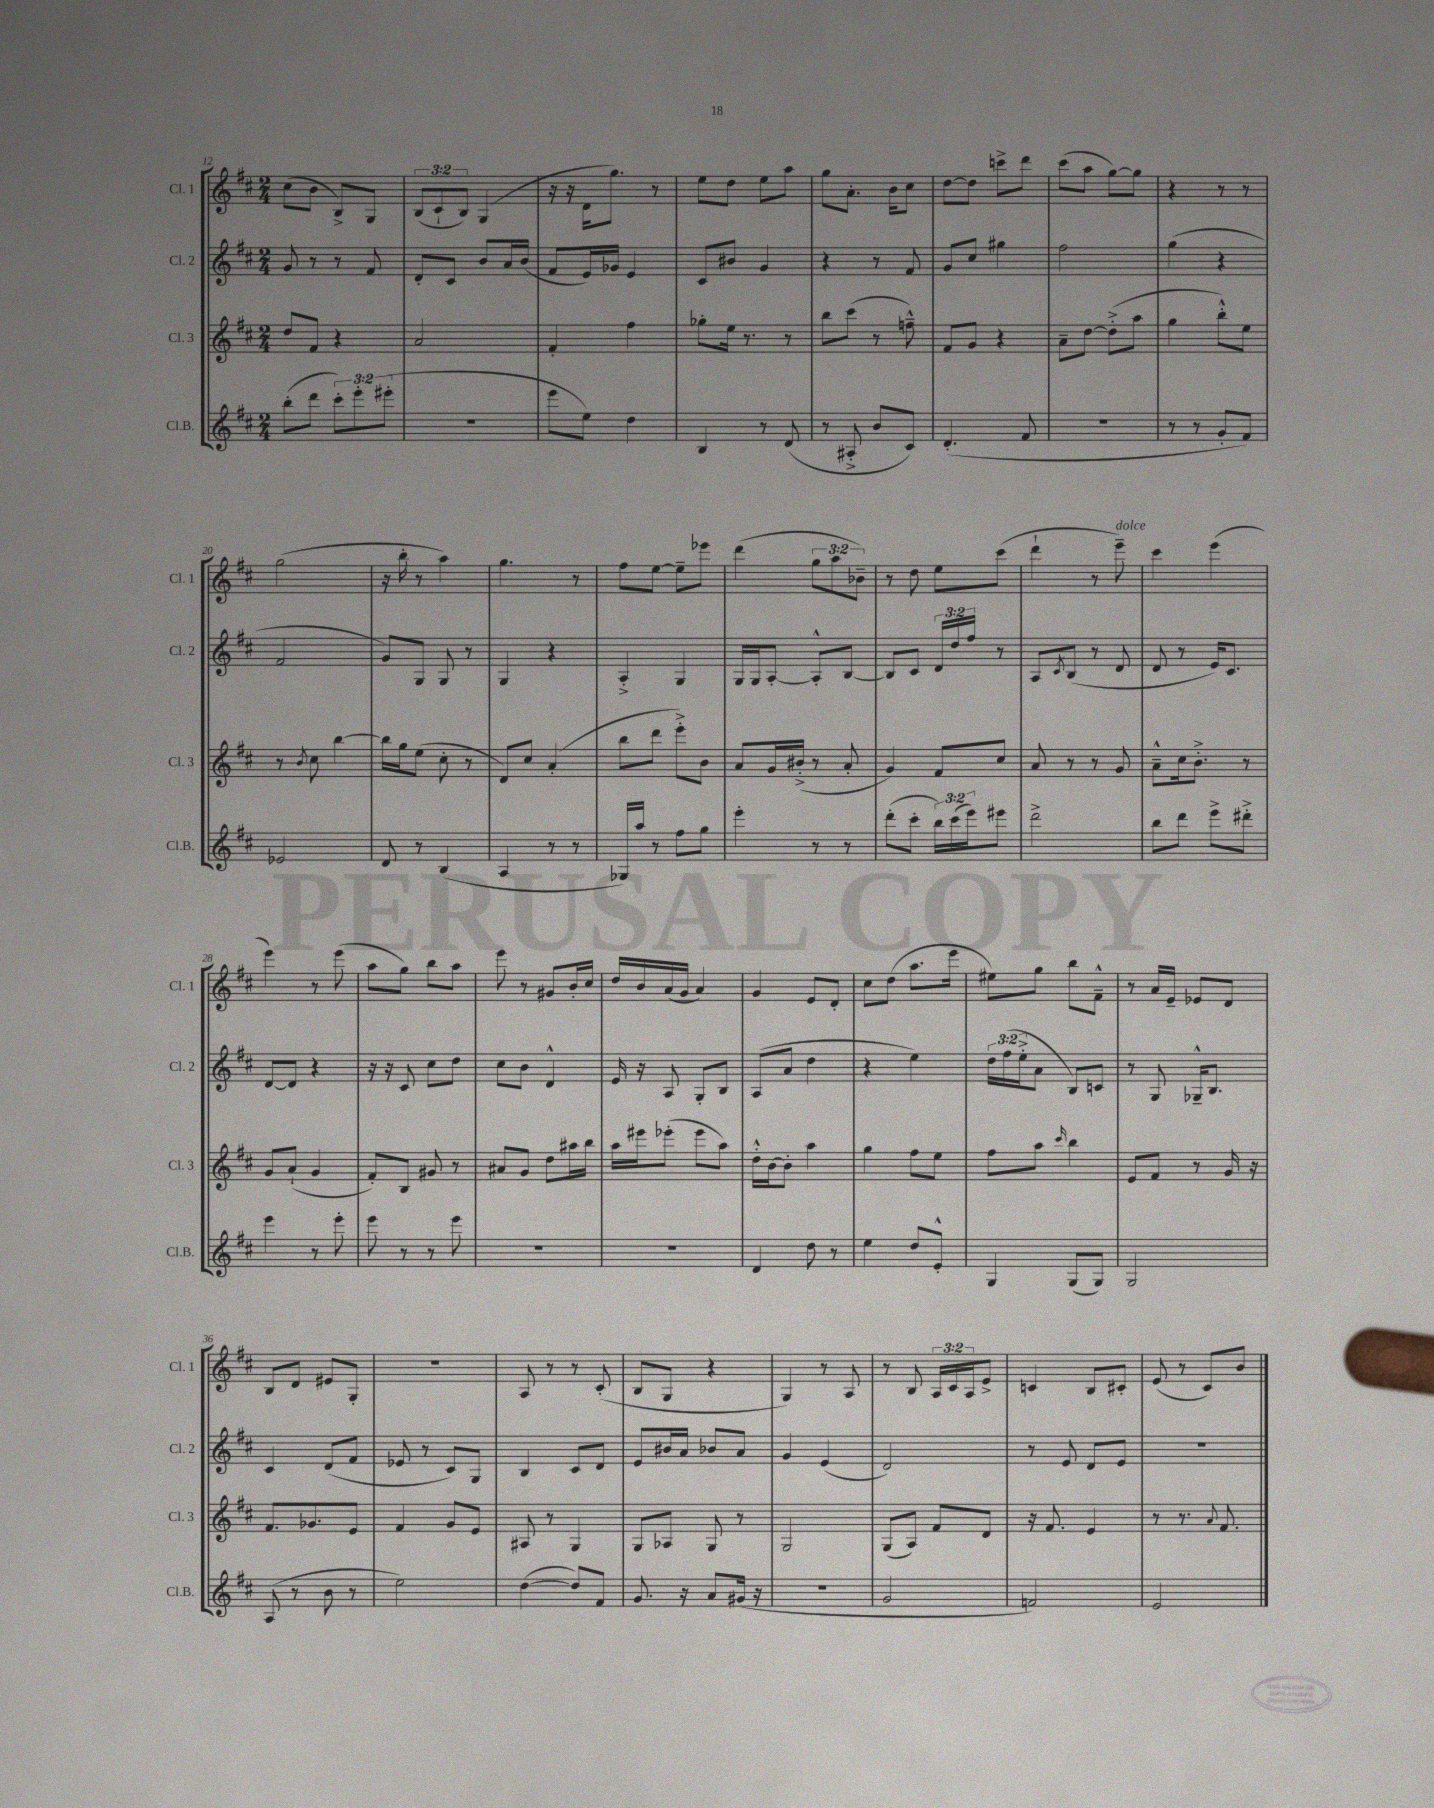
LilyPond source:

<<
\new StaffGroup <<
\new Staff = "s0" \with { instrumentName = "Cl. 1" shortInstrumentName = "Cl. 1" } {
    \clef treble \key d \major \numericTimeSignature \time 2/4 \override Staff.TupletNumber.text = #tuplet-number::calc-fraction-text
    cis''8( b'8 b8->) g8 |
    \tuplet 3/2 { b8( cis'8-! b8) } g4( |
    r16 r16 d'16 g''8.) r8 |
    e''8 d''8 e''8 a''8 |
    g''8 a'8.-. b'16 cis''8 |
    d''8~ d''8 c'''8-> d'''8 |
    cis'''8( a''8 g''8~) g''8 |
    r4 r8 r8 |
    g''2( |
    r16 b''16-. r8 a''4) |
    g''4. r8 |
    fis''8 e''8~ e''8-- ees'''8 |
    d'''4( \tuplet 3/2 { g''8 a''8 bes'8--) } |
    r8 d''8 e''8 cis'''8( |
    d'''4-! r8 e'''8--^\markup { \italic "dolce" }) |
    cis'''4 e'''4( |
    e'''4) r8 e'''8( |
    a''8 g''8) b''8 a''8 |
    e'''8 r8 gis'8 b'16-. cis''16 |
    d''16 b'16 a'16( g'16 a'4) |
    g'4 e'8 d'8-. |
    cis''8 d''8( a''8. e'''16 |
    eis''8) g''8 b''8 fis'8---^ |
    r8 a'16 e'16-- ees'8 d'8 |
    b8 d'8 eis'8 g8-. |
    r2 |
    a8 r8 r8 cis'8-.( |
    b8 g8 r4 |
    g4) r8 a8 |
    r8 b8 \tuplet 3/2 { a16 cis'16 a16 } e'8-> |
    c'4 b8 cis'8-. |
    e'8( r8 cis'8) b'8 \bar "|." |
}
\new Staff = "s1" \with { instrumentName = "Cl. 2" shortInstrumentName = "Cl. 2" } {
    \clef treble \key d \major \numericTimeSignature \time 2/4 \override Staff.TupletNumber.text = #tuplet-number::calc-fraction-text
    g'8 r8 r8 fis'8 |
    d'8-. cis'8 b'8 a'16 b'16( |
    fis'8 e'16) ges'16 e'4 |
    cis'8 bis'8 g'4 |
    r4 r8 fis'8 |
    g'8 cis''8 gis''4 |
    fis''2 |
    g''4( r4 |
    fis'2 |
    g'8) g8 g8 r8 |
    g4 r4 |
    a4-.-> g4 |
    g16 g16 a8~-. a8-.-^ b8~ |
    b8 cis'8 \tuplet 3/2 { d'16 d''16 fis''16 } r8 |
    a8 \acciaccatura { cis'8 } b8( r8 d'8 |
    d'8 r8 e'16) cis'8. |
    d'8~ d'8 r4 |
    r16 r16 cis'8 cis''8 d''8 |
    cis''8 b'8 d'4-^ |
    e'16 r16 a8 g8-. b8 |
    a8( a'8 d''4 |
    r4 e''4) |
    \tuplet 3/2 { d''16 fis''16( e''16-.-> } a'8 b8) c'8 |
    r8 g8 ges16---^ b8. |
    cis'4 d'8( fis'8 |
    ees'8 r8 cis'8) g8 |
    b4 cis'8 d'8 |
    e'8 bis'16 a'16 bes'8 a'8 |
    g'4 e'4( |
    d'2) |
    r8 e'8 d'8 e'8 |
    r2 \bar "|." |
}
\new Staff = "s2" \with { instrumentName = "Cl. 3" shortInstrumentName = "Cl. 3" } {
    \clef treble \key d \major \numericTimeSignature \time 2/4
    d''8 fis'8 r4 |
    a'2 |
    fis'4-. fis''4 |
    ges''8-. e''16 r8. r8 |
    b''8 cis'''8( r8 f''8---^) |
    fis'8 g'8 r4 |
    a'8-- d''8~ d''8-.->( a''8 |
    g''4 b''8-.-^) e''8 |
    r8 \acciaccatura { b'8 } cis''8 b''4~ |
    b''16 g''16 e''8( cis''8-. r8 |
    d'8) cis''8 a'4-.( |
    b''8 d'''8 e'''8-.->) b'8 |
    a'8 g'16 bis'16-.->( r8 a'8-. |
    g'4) fis'8 cis''8 |
    a'8 r8 r8 g'8 |
    a'8---^ cis''16 b'8.-.-> r8 |
    g'8 a'8-!( g'4 |
    fis'8-.) b8 gis'8 r8 |
    ais'8 g'8 d''8 ais''16 b''16 |
    a''16 eis'''16 ees'''8-.( ees'''8 a''8) |
    d''16-.-^ b'16~ b'8-. a''4 |
    g''4 fis''8 e''8 |
    fis''8 a''8 \grace { cis'''16 } b''4 |
    e'8 fis'8 r8 g'16 r16 |
    fis'8. ges'8. e'8 |
    fis'4 g'8 e'8 |
    ais8 r8 g4 |
    g8 aes8 g8 r8 |
    g2 |
    g8( a8) fis'8 d'8 |
    r16 fis'8. e'4 |
    r8 r8. \appoggiatura { a'8 } fis'8. \bar "|." |
}
\new Staff = "s3" \with { instrumentName = "Cl.B." shortInstrumentName = "Cl.B." } {
    \clef treble \key d \major \numericTimeSignature \time 2/4 \override Staff.TupletNumber.text = #tuplet-number::calc-fraction-text
    b''8-.( d'''8 \tuplet 3/2 { cis'''8-.) e'''8-. eis'''8-.( } |
    R2 |
    e'''8 e''8) d''4 |
    b4 r8 d'8( |
    r8 ais8-.-> b'8 cis'8) |
    d'4.-.( fis'8 |
    R2 |
    r8 r8 g'8-. fis'8) |
    ees'2 |
    d'8 r8 b4( |
    a4 r8 r8 |
    ges16) a''16 r8 fis''8 g''8 |
    e'''4-. r8 r8 |
    d'''8-.( cis'''8-. \tuplet 3/2 { b''16) cis'''16( e'''16) } eis'''8 |
    d'''2-> |
    b''8 d'''8 e'''8-> dis'''8-.-> |
    e'''4 r8 e'''8-. |
    e'''8 r8 r8 e'''8 |
    R2 |
    R2 |
    d'4 d''8 r8 |
    e''4 d''8 e'8-.-^ |
    g4 g8( g8) |
    g2 |
    a8( r8 b'8 r8 |
    e''2) |
    d''4~( d''8) fis'8 |
    g'8. r16 a'8 gis'16( r16 |
    r2 |
    g'2 |
    f'2) |
    e'2 \bar "|." |
}
>>
>>
\layout { \context { \Score currentBarNumber = #12 } }
